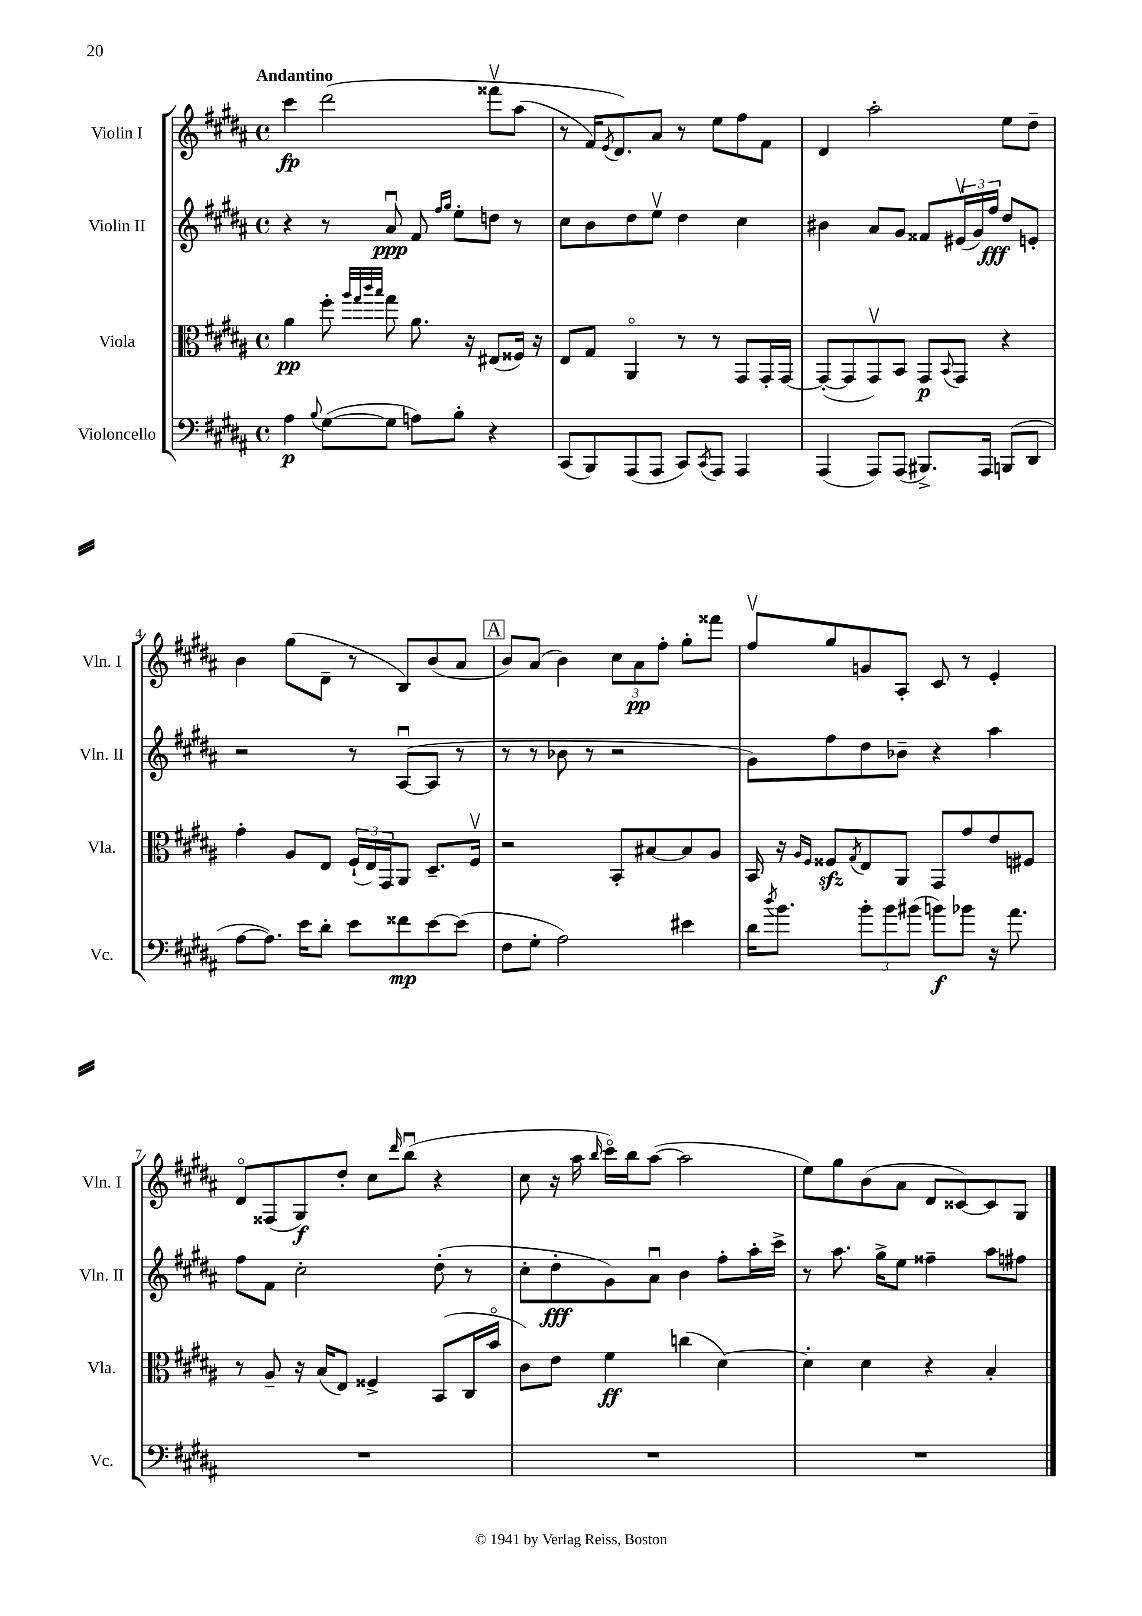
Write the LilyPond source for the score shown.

<<
\new StaffGroup <<
\new Staff = "s0" \with { instrumentName = "Violin I" shortInstrumentName = "Vln. I" } {
    \clef treble \key b \major \defaultTimeSignature \time 4/4 \tempo "Andantino"
    cis'''4\fp dis'''2\( fisis'''8\upbow ais''8( |
    r8 fis'16) \acciaccatura { e'8 } dis'8.\) ais'8 r8 e''8 fis''8 fis'8 |
    dis'4 ais''2-. e''8 dis''8-- |
    b'4 gis''8( dis'8-- r8 b8) b'8( ais'8 |
    \mark \markup { \box "A" } b'8) ais'8( b'4) \tuplet 3/2 { cis''8 ais'8\pp fis''8-. } gis''8-. fisis'''8 |
    fis''8\upbow gis''8 g'8 ais8-. cis'8 r8 e'4-. |
    dis'8\flageolet fisis8( gis8\f) dis''8-. cis''8 \grace { dis'''16 } b''8\downbow( r4 |
    cis''8 r16 ais''16 \grace { b''16 } cis'''16\flageolet) b''16 ais''8~( ais''2 |
    e''8) gis''8 b'8( ais'8 dis'8 cisis'8~) cisis'8 gis8 \bar "|." |
}
\new Staff = "s1" \with { instrumentName = "Violin II" shortInstrumentName = "Vln. II" } {
    \clef treble \key b \major \defaultTimeSignature \time 4/4
    r4 r8 ais'8\downbow\ppp fis'8 \grace { fis''16 gis''16 } e''8-. d''8 r8 |
    cis''8 b'8 dis''8 e''8\upbow dis''4 cis''4 |
    bis'4 ais'8 gis'8 fisis'8 \tuplet 3/2 { eis'16\upbow( gis'16) fis''16\fff } dis''8 e'8-. |
    r2 r8 ais8~\downbow( ais8 r8 |
    \mark \markup { \box "A" } r8 r8 bes'8 r8 r2 |
    gis'8) fis''8 dis''8 bes'8-- r4 ais''4 |
    fis''8 fis'8 cis''2-. dis''8-.( r8 |
    cis''8-. dis''8-.\fff gis'8) ais'8\downbow b'4 fis''8-. ais''16-. cis'''16-> |
    r8 ais''8. gis''16-> e''8 fisis''4-- ais''8 fis''8 \bar "|." |
}
\new Staff = "s2" \with { instrumentName = "Viola" shortInstrumentName = "Vla." } {
    \clef alto \key b \major \defaultTimeSignature \time 4/4
    ais'4\pp fis''8-. \grace { ais''32 gis''32 cis'''32 b''32 } gis''8 ais'8. r16 eis8( fisis16) r16 |
    e8 gis8 ais,4\flageolet r8 r8 gis,8 gis,16-. gis,16~ |
    gis,8~-.( gis,8 gis,8\upbow) b,8 gis,8\p \appoggiatura { b,8 } gis,8 r4 |
    gis'4-. ais8 e8 \tuplet 3/2 { fis16-!( e16) gis,16 } ais,8 dis8.-- fis16\upbow |
    \mark \markup { \box "A" } r2 b,8-. bis8~ bis8 ais8 |
    b,16 r16 \grace { ais16 fis16 } fisis8\sfz \acciaccatura { gis8 } e8 ais,8 gis,8 gis'8 e'8 fis8 |
    r8 ais8-- r16 b16( e8) fisis4-> b,8( cis16 b'16\flageolet |
    cis'8) e'8 fis'4\ff c''4( dis'4~) |
    dis'4-. dis'4 r4 b4-. \bar "|." |
}
\new Staff = "s3" \with { instrumentName = "Violoncello" shortInstrumentName = "Vc." } {
    \clef bass \key b \major \defaultTimeSignature \time 4/4
    ais4\p \appoggiatura { b8 } gis8~( gis8 a8) b8-. r4 |
    cis,8( b,,8) ais,,8( ais,,8 cis,8) \acciaccatura { cis,8 } ais,,8 ais,,4 |
    ais,,4( ais,,8) ais,,8( bis,,8.->) ais,,16 b,,8( dis,8 |
    ais8~ ais8.) e'16 dis'8-. e'8 fisis'8\mp e'8~ e'8( |
    \mark \markup { \box "A" } fis8 gis8-. ais2) eis'4 |
    dis'16 \acciaccatura { dis''8 } b'8. \tuplet 3/2 { b'8-. b'8 bis'8( } b'8\f) bes'8 r16 ais'8. |
    R1 |
    R1 |
    R1 \bar "|." |
}
>>
>>
